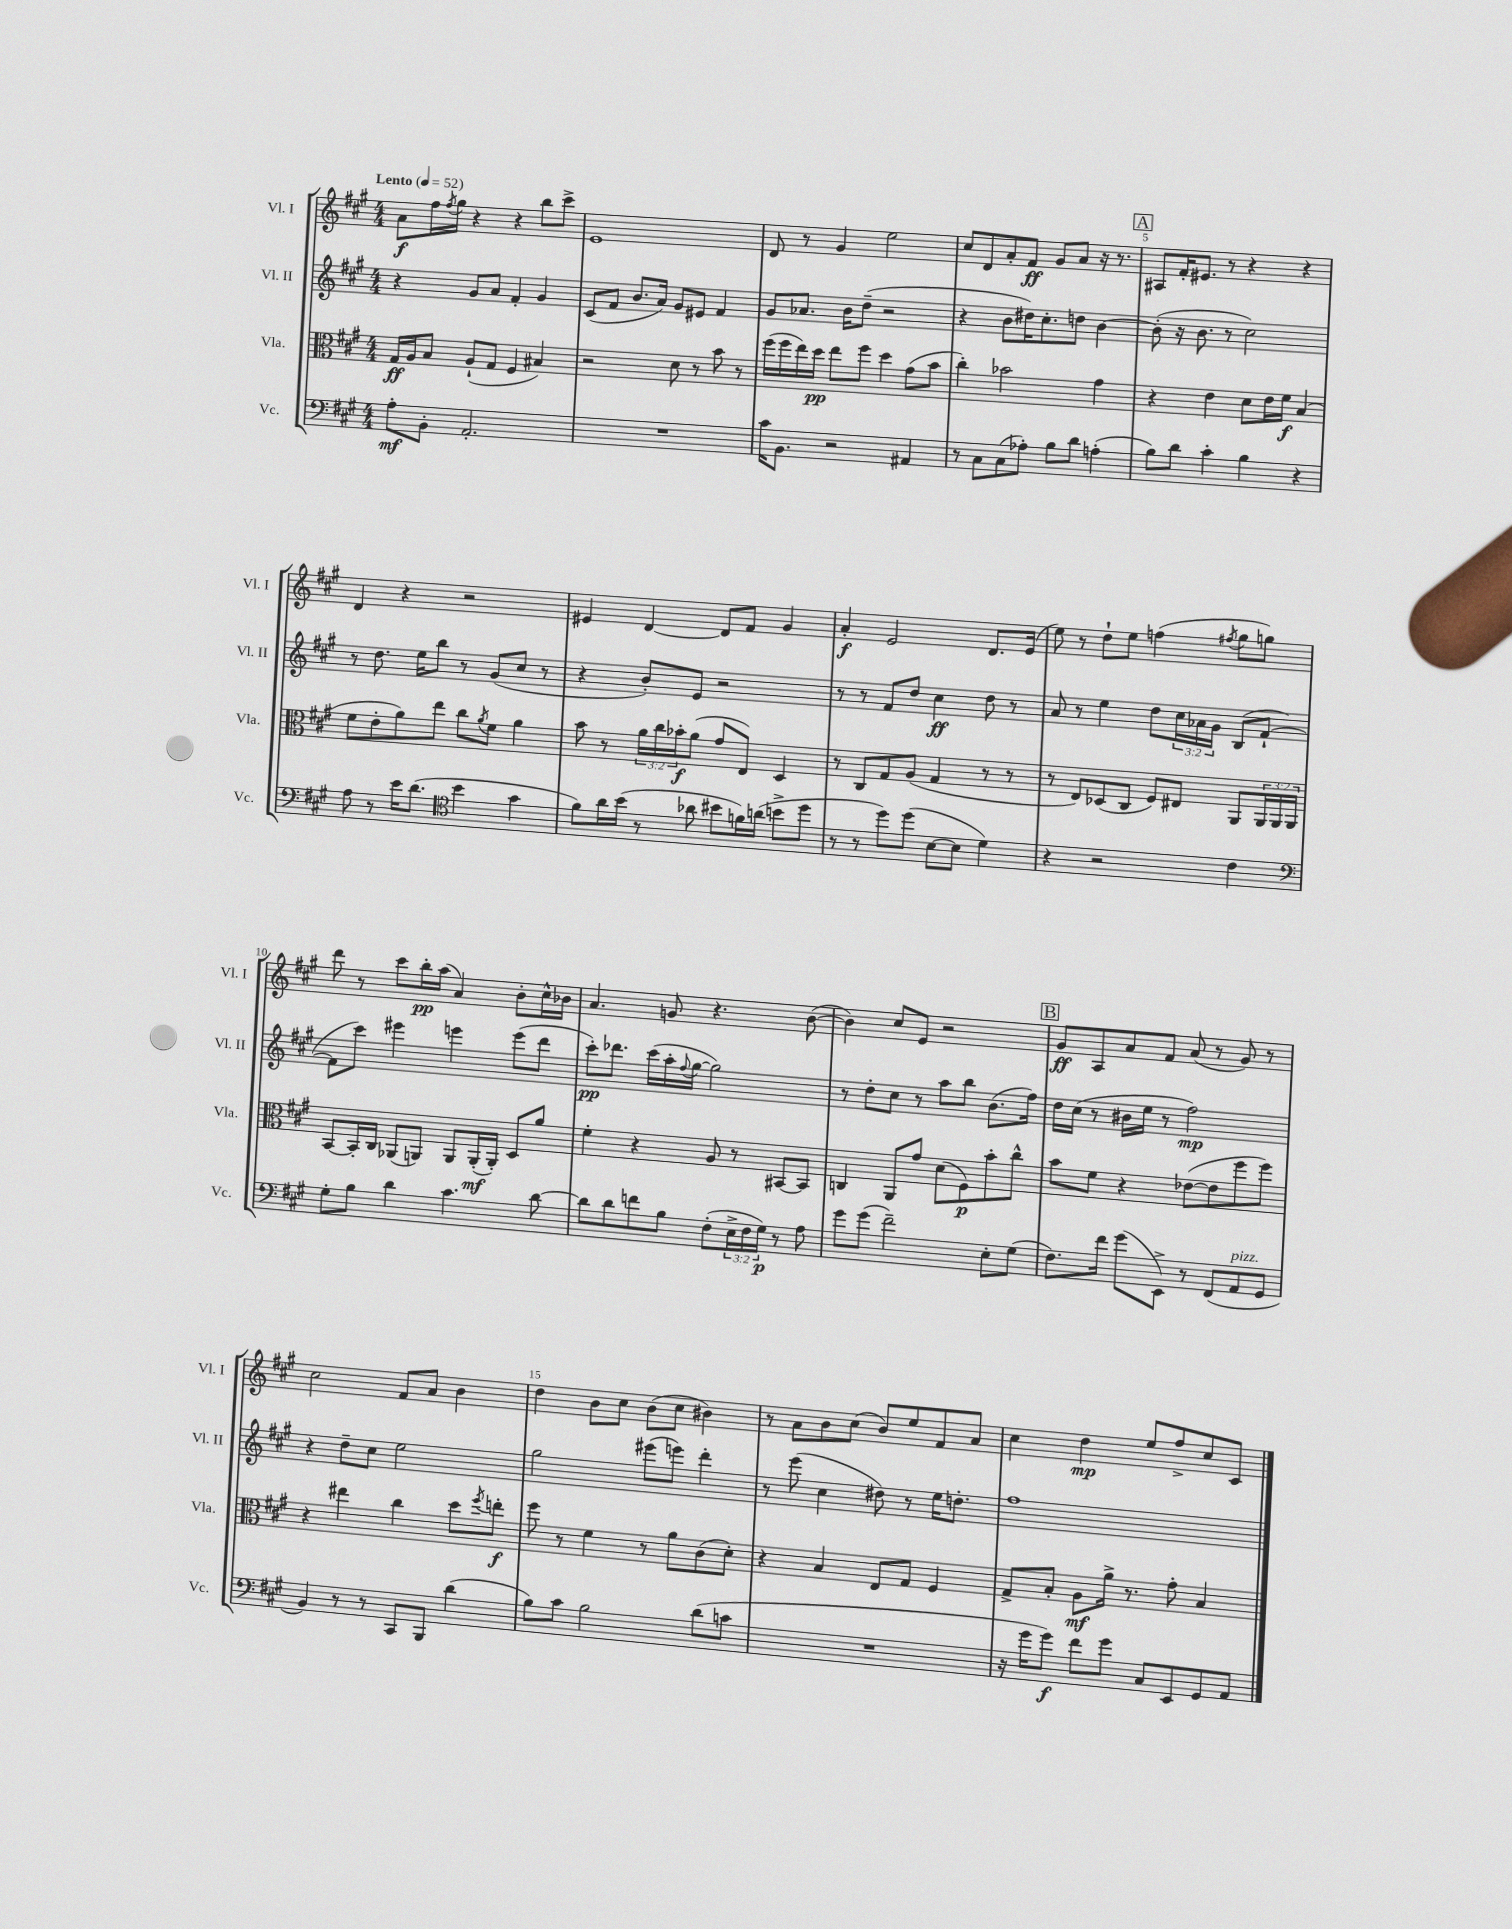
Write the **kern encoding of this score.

**kern	**dynam	**kern	**dynam	**kern	**dynam	**kern	**dynam
*part4	*part4	*part3	*part3	*part2	*part2	*part1	*part1
*staff4	*staff4	*staff3	*staff3	*staff2	*staff2	*staff1	*staff1
*I"Vc.	*	*I"Vla.	*	*I"Vl. II	*	*I"Vl. I	*
*I'Vc.	*	*I'Vla.	*	*I'Vl. II	*	*I'Vl. I	*
*clefF4	*	*clefC3	*	*clefG2	*	*clefG2	*
*k[f#c#g#]	*	*k[f#c#g#]	*	*k[f#c#g#]	*	*k[f#c#g#]	*
*M4/4	*	*M4/4	*	*M4/4	*	*M4/4	*
*MM52	*	*MM52	*	*MM52	*	*MM52	*
=1	=1	=1	=1	=1	=1	=1	=1
!	!	!	!	!	!	!LO:TX:a:B:t=Lento	!
8A'\L	mf	16G#/LL	ff	4r	.	8a\L	f
.	.	16A/J	.	.	.	.	.
8BB'\J	.	8B/J	.	.	.	16ff#\L	.
.	.	.	.	.	.	8qff#/	.
.	.	.	.	.	.	16gg#\JJ	.
2.AA'/	.	(8A`/L	.	8g#/L	.	4r	.
.	.	8G#/J	.	8a/J	.	.	.
.	.	4F#/	.	4f#'/	.	4r	.
.	.	4B#X/)	.	4g#/	.	8bb\L	.
.	.	.	.	.	.	8ccc#^\J	.
=2	=2	=2	=2	=2	=2	=2	=2
1r	.	2r	.	(8c#/L	.	1e	.
.	.	.	.	8f#/J	.	.	.
.	.	.	.	8.b/L	.	.	.
.	.	.	.	16a/Jk)	.	.	.
.	.	8d\	.	8g#/L	.	.	.
.	.	8r	.	8e#X/J	.	.	.
.	.	8b\	.	4f#/	.	.	.
.	.	8r	.	.	.	.	.
=3	=3	=3	=3	=3	=3	=3	=3
16c#\KL	.	(16ff#\LL	.	8g#/L	.	8d/	.
8.BB\J	.	16ff#\	.	.	.	.	.
.	.	16ee\)	.	8.a-X/J	.	8r	.
.	.	16dd\JJ	pp	.	.	.	.
2r	.	8ee\L	.	.	.	4g#/	.
.	.	.	.	16b\KL	.	.	.
.	.	8ff#\J	.	(8dd~\J	.	.	.
.	.	4dd\	.	2r	.	2ee\	.
4AA#X/	.	(8g#\L	.	.	.	.	.
.	.	8b\J	.	.	.	.	.
=4	=4	=4	=4	=4	=4	=4	=4
8r	.	4cc#'\)	.	4r	.	8cc#/L	.
8C#\L	.	.	.	.	.	8d/	.
(8C#\	.	2b-X\	.	8b\L	.	8a'/	.
8A-X'\J)	.	.	.	16dd#X\K)	.	8f#/J	ff
.	.	.	.	8.cc#'\	.	.	.
8B\L	.	.	.	.	.	8g#/L	.
8d\J	.	.	.	8ddn\J	.	8a/J	.
(4An'\	.	4g#\	.	[4b\	.	16r	.
.	.	.	.	.	.	8.r	.
!!LO:REH:place=s1:t=A
=5	=5	=5	=5	=5	=5	=5	=5
8B\L)	.	4r	.	(8b'\]	.	8A#X/L	.
8d\J	.	.	.	16r	.	16f#'/K	.
.	.	.	.	8.b\	.	8.e#X/J	.
4c#'\	.	4e\	.	.	.	.	.
.	.	.	.	8r	.	8r	.
4B\	.	8d\L	.	2cc#\)	.	4r	.
.	.	16e\L	.	.	.	.	.
.	.	16f#\JJ	f	.	.	.	.
4r	.	(4B/	.	.	.	4r	.
!!LO:LB:g=z
=6	=6	=6	=6	=6	=6	=6	=6
8A\	.	8f#\L	.	8r	.	4d/	.
8r	.	8e'\	.	8.dd\	.	.	.
16e\KL	.	8a\)	.	.	.	4r	.
(8.d\J	.	.	.	16ee\KL	.	.	.
.	.	8ee\J	.	8bb\J	.	.	.
*clefC4	*	*	*	*	*	*	*
4b\	.	8cc#\L	.	8r	.	2r	.
.	.	8qa/	.	.	.	.	.
.	.	8f#\J	.	(8g#/L	.	.	.
4g#\	.	4a\	.	8cc#/J	.	.	.
.	.	.	.	8r	.	.	.
=7	=7	=7	=7	=7	=7	=7	=7
8f#\L)	.	8b\	.	4r	.	4e#X/	.
16a\L	.	8r	.	.	.	.	.
(16b\JJ	.	.	.	.	.	.	.
8r	.	24a\LL	.	8b'/L)	.	[4d/	.
.	.	24cc#\	.	.	.	.	.
.	.	24b-X'\J	f	.	.	.	.
8a-X\	.	(8a\J	.	8e/J	.	.	.
8b#X\L	.	8g#/L	.	2r	.	8d/L]	.
16fn\L)	.	8E/J)	.	.	.	8f#/J	.
(16an\JJ	.	.	.	.	.	.	.
8bn^\L	.	4D/	.	.	.	4g#/	.
8dd\J	.	.	.	.	.	.	.
=8	=8	=8	=8	=8	=8	=8	=8
8r	.	8r	.	8r	.	4a'/	f
8r	.	8C#/L	.	8r	.	.	.
8dd\L)	.	8G#/	.	8f#/L	.	2e/	.
(8dd\J	.	(8A/J	.	8dd/J	.	.	.
[8B\L	.	4G#/	.	4cc#\	ff	.	.
8B\J]	.	.	.	.	.	.	.
4d\)	.	8r	.	8dd\	.	8.d/L	.
.	.	8r	.	8r	.	.	.
.	.	.	.	.	.	(16e/Jk	.
=9	=9	=9	=9	=9	=9	=9	=9
4r	.	8r	.	8a/	.	8ee\)	.
.	.	8E/L)	.	8r	.	8r	.
2r	.	(8D-X/	.	4ee\	.	8dd`\L	.
.	.	8C#/J	.	.	.	8ee\J	.
.	.	8F#/L)	.	8dd\L	.	(4ffn\	.
.	.	8E#X/J	.	24cc#\L	.	.	.
.	.	.	.	24a-X\	.	.	.
.	.	.	.	24g#\JJ	.	.	.
.	.	.	.	.	.	8qff#X/	.
4c#\	.	8AA/L	.	(8B/L	.	8gg#\L	.
.	.	24AA/L	.	[8f#`/J	.	8ggn\J)	.
.	.	24AA/	.	.	.	.	.
.	.	24AA/JJ	.	.	.	.	.
!!LO:LB:g=z
=10	=10	=10	=10	=10	=10	=10	=10
*clefF4	*	*	*	*	*	*	*
8G#'\L	.	[8BB/L	.	8f#\L]	.	8ddd\	.
8B\J	.	16BB'/L]	.	8ccc#\J)	.	8r	.
.	.	16C#/JJ	.	.	.	.	.
4d\	.	(8AA-X/L	.	4eee#X\	.	8ccc#\L	.
.	.	8AAn/J)	.	.	.	16bb'\L	pp
.	.	.	.	.	.	(16aa\JJ	.
4.c#\	.	8AA/L	.	4eeen\	.	4a/)	.
.	.	(16AA'/L	mf	.	.	.	.
.	.	16AA'/JJ)	.	.	.	.	.
.	.	8D/L	.	(8eee\L	.	8b'\L	.
[8d\	.	8a/J	.	8ddd\J	.	16cc#^^\L	.
.	.	.	.	.	.	16b-X\JJ	.
=11	=11	=11	=11	=11	=11	=11	=11
8d\L]	.	4f#'\	.	8ccc#'\L)	pp	4.a/	.
8d\	.	.	.	8.ddd-X\J	.	.	.
8fn\	.	4r	.	.	.	.	.
.	.	.	.	(16ccc#\LL	.	.	.
8B\J	.	.	.	16aa'\	.	8gn/	.
.	.	.	.	8qqff#/	.	.	.
.	.	.	.	[16gg#\JJ	.	.	.
(8F#'\L	.	8A/	.	2gg#\])	.	4.r	.
24E^\L	.	8r	.	.	.	.	.
24F#\	.	.	.	.	.	.	.
24G#\JJ)	p	.	.	.	.	.	.
8r	.	[8BB#X/L	.	.	.	.	.
8A\	.	8BB#/J]	.	.	.	([8b\	.
=12	=12	=12	=12	=12	=12	=12	=12
8g#\L	.	4Cn/	.	8r	.	4b\])	.
(8g#\J	.	.	.	8dd'\L	.	.	.
2f#~\)	.	8AA/L	.	8cc#\J	.	8cc#/L	.
.	.	8g#/J	.	8r	.	8e/J	.
.	.	(8d\L	.	8aa\L	.	2r	.
.	.	8F#\)	p	8bb\J	.	.	.
8E'\L	.	8b'\	.	(8.b\L	.	.	.
(8G#\J	.	8cc#^^\J	.	.	.	.	.
.	.	.	.	16ff#\Jk)	.	.	.
!!LO:REH:place=s1:t=B
=13	=13	=13	=13	=13	=13	=13	=13
8.F#\L)	.	8b\L	.	16dd\LL	.	8g#/L	ff
.	.	.	.	(16cc#\JJ	.	.	.
.	.	8f#\J	.	8r	.	8A/	.
16f#\Jk	.	.	.	.	.	.	.
(8g#\L	.	4r	.	16b#X\LL	.	8a/	.
.	.	.	.	16ee\JJ	.	.	.
8EE^\J)	.	.	.	8r	.	8f#/J	.
8r	.	([8e-X\L	.	2ff#\)	mp	(8a/	.
(8FF#/L	.	8e-\]	.	.	.	8r	.
!LO:TX:a:i:t=pizz.	!	!	!	!	!	!	!
8AA/	.	8ff#\	.	.	.	8g#/)	.
8GG#/J	.	8ff#\J)	.	.	.	8r	.
!!LO:LB:g=z
=14	=14	=14	=14	=14	=14	=14	=14
4BB/)	.	4r	.	4r	.	2cc#\	.
8r	.	4ee#X\	.	8dd~\L	.	.	.
8r	.	.	.	8cc#\J	.	.	.
8CC#/L	.	4cc#\	.	2ee\	.	8f#/L	.
8BBB/J	.	.	.	.	.	8a/J	.
(4d\	.	8dd\L	.	.	.	4b\	.
.	.	8qff#/	.	.	.	.	.
.	.	8een'\J	f	.	.	.	.
=15	=15	=15	=15	=15	=15	=15	=15
8B\L)	.	8ff#\	.	2gg#\	.	4dd\	.
8c#\J	.	8r	.	.	.	.	.
2B\	.	4f#\	.	.	.	8b\L	.
.	.	.	.	.	.	8cc#\J	.
.	.	8r	.	(8eee#X\L	.	(8b\L	.
.	.	8a\L	.	8eeen\J)	.	8cc#\J	.
(8d\L	.	(8c#\	.	4ddd'\	.	4b#X\)	.
8cn\J	.	8d'\J)	.	.	.	.	.
=16	=16	=16	=16	=16	=16	=16	=16
1r	.	4r	.	8r	.	8r	.
.	.	.	.	(8eee\	.	8a\L	.
.	.	4B/	.	4cc#\	.	8b\	.
.	.	.	.	.	.	(8cc#\J	.
.	.	8E/L	.	8dd#X\)	.	8b/L)	.
.	.	8G#/J	.	8r	.	8ee/	.
.	.	4F#/	.	16ee\KL	.	8f#/	.
.	.	.	.	8.ddn'\J	.	.	.
.	.	.	.	.	.	8a/J	.
=17	=17	=17	=17	=17	=17	=17	=17
16r	.	8G#^/L	.	1ff#	.	4cc#\	.
16g#\KL	.	.	.	.	.	.	.
8g#\J)	f	8B'/J	.	.	.	.	.
8f#\L	.	8A\L	mf	.	.	4dd\	mp
8g#\J	.	16a^\Jk	.	.	.	.	.
.	.	8.r	.	.	.	.	.
8C#/L	.	.	.	.	.	8ee/L	.
8EE/	.	8g#'\	.	.	.	8ff#^/	.
8GG#/	.	4B/	.	.	.	8cc#/	.
8AA/J	.	.	.	.	.	8c#/J	.
==	==	==	==	==	==	==	==
*-	*-	*-	*-	*-	*-	*-	*-
